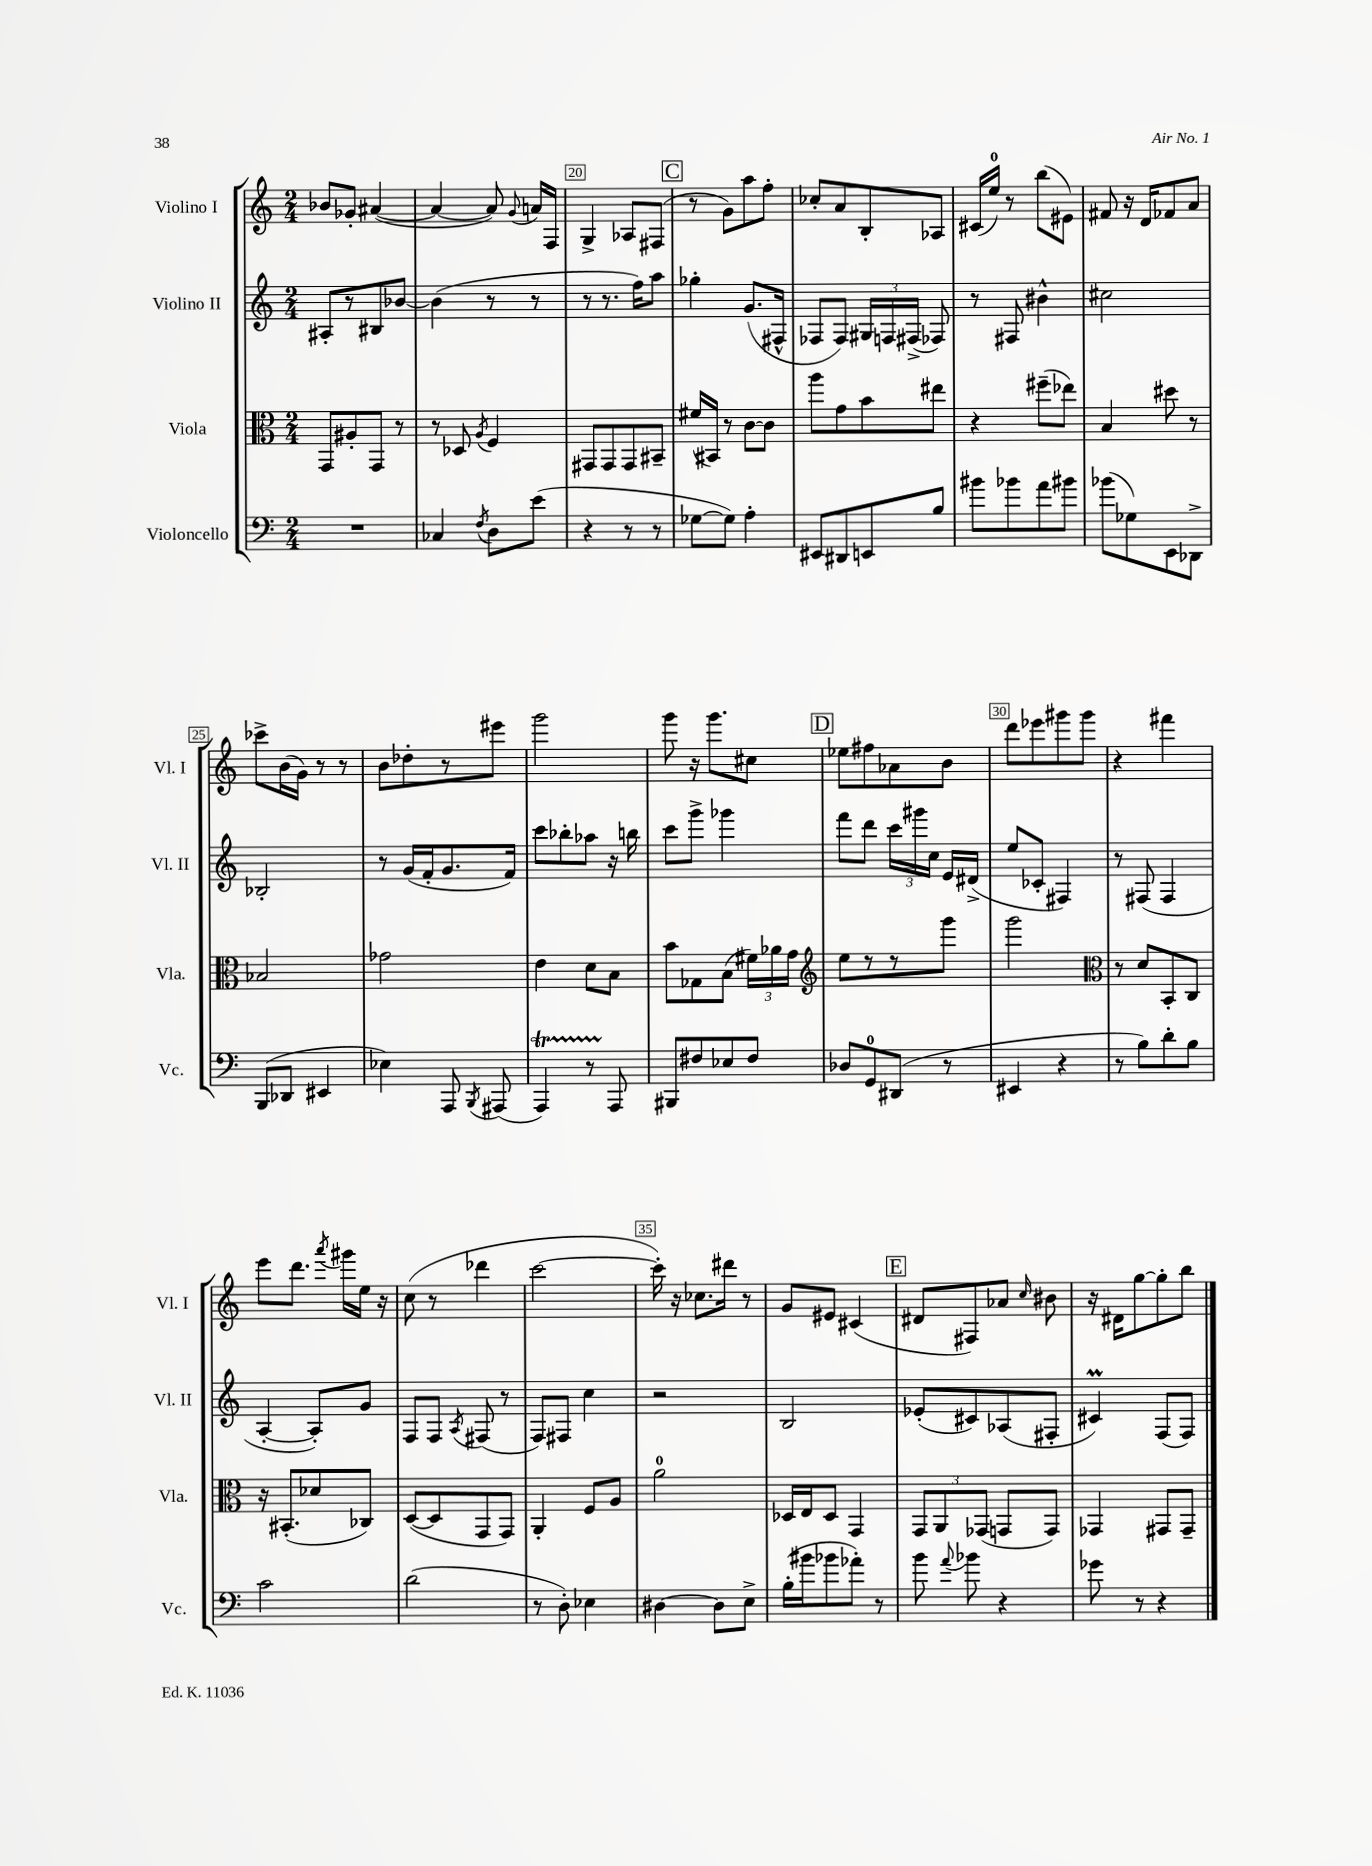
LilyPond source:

<<
\new StaffGroup <<
\new Staff = "s0" \with { instrumentName = "Violino I" shortInstrumentName = "Vl. I" } {
    \clef treble \key c \major \numericTimeSignature \time 2/4
    \autoBeamOff bes'8[ ges'8]-. ais'4~( |
    ais'4~ ais'8) \appoggiatura { g'8 } a'16[ f16] |
    g4-> aes8[ fis8]( |
    \mark \markup { \box "C" } r8 g'8[) a''8 f''8]-. |
    ces''8[-. a'8 b8-. aes8] |
    cis'16[( e''16]-0) r8 b''8[( eis'8]) |
    fis'8 r16 d'16[ fes'8 a'8] |
    ces'''8[-> b'16( g'16]) r8 r8 |
    b'8[ des''8-. r8 eis'''8] |
    g'''2 |
    g'''8 r16 g'''8.[ cis''8] |
    \mark \markup { \box "D" } ees''8[ fis''8 aes'8 b'8] |
    d'''8[ ees'''8 gis'''8 gis'''8] |
    r4 fis'''4 |
    e'''8[ d'''8.] \acciaccatura { a'''8 } gis'''16[ e''16] r16 |
    c''8( r8 des'''4 |
    c'''2~ |
    c'''16-.) r16 ces''8.[ dis'''16] r8 |
    g'8[ eis'8] cis'4( |
    \mark \markup { \box "E" } dis'8[ fis8) aes'8] \grace { c''16 } bis'8 |
    r16 dis'16[ g''8~ g''8-. b''8] \bar "|." |
}
\new Staff = "s1" \with { instrumentName = "Violino II" shortInstrumentName = "Vl. II" } {
    \clef treble \key c \major \numericTimeSignature \time 2/4
    \autoBeamOff ais8[-. r8 bis8 bes'8]~ |
    bes'4( r8 r8 |
    r8 r8. f''16[) a''8] |
    \mark \markup { \box "C" } ges''4-. g'8.[( fis16]-^ |
    fes8[ fes8]) \tuplet 3/2 { gis16[ f16 fis16]->( } fes8) |
    r8 fis8 bis'4-^ |
    cis''2 |
    bes2-. |
    r8 g'16[( f'16-. g'8. f'16]) |
    c'''8[ bes''8-. aes''8] r16 b''16 |
    c'''8[ g'''8]-> ges'''4 |
    \mark \markup { \box "D" } f'''8[ d'''8] \tuplet 3/2 { c'''16[ gis'''16 c''16] } e'16[ dis'16]->( |
    e''8[ ces'8]-. fis4) |
    r8 fis8( fis4 |
    a4~-. a8[-.) g'8] |
    f8[ f8] \acciaccatura { a8 } fis8( r8 |
    f8[) fis8] c''4 |
    r2 |
    b2 |
    \mark \markup { \box "E" } ees'8[-.( cis'8) aes8( fis8]-. |
    cis'4\prall) f8[( f8]) \bar "|." |
}
\new Staff = "s2" \with { instrumentName = "Viola" shortInstrumentName = "Vla." } {
    \clef alto \key c \major \numericTimeSignature \time 2/4
    \autoBeamOff g,8[ ais8-. g,8] r8 |
    r8 des8 \acciaccatura { a8 } f4 |
    gis,8[ gis,8 gis,8 bis,8]-- |
    \mark \markup { \box "C" } fis'16[( bis,16]) r8 c'8[~ c'8] |
    a''8[ g'8 b'8 eis''8] |
    r4 fis''8[--( ees''8]) |
    b4 dis''8 r8 |
    bes2 |
    ges'2 |
    e'4 d'8[ b8] |
    b'8[ ges8 b8]( \tuplet 3/2 { fis'16[) aes'16 g'16] } |
    \mark \markup { \box "D" } \clef treble e''8[ r8 r8 g'''8] |
    g'''2 |
    \clef alto r8 d'8[ b,8-. c8] |
    r16 bis,8.[-.( des'8 ces8]) |
    d8[~( d8 g,8 g,8]) |
    a,4-. f8[ a8] |
    a'2-0 |
    des16[ e16 des8] g,4 |
    \mark \markup { \box "E" } \tuplet 3/2 { g,8[ a,8 ges,8]( } g,8[ g,8]) |
    ges,4 gis,8[ gis,8]-- \bar "|." |
}
\new Staff = "s3" \with { instrumentName = "Violoncello" shortInstrumentName = "Vc." } {
    \clef bass \key c \major \numericTimeSignature \time 2/4
    \autoBeamOff R2 |
    ces4 \acciaccatura { f8 } d8[ e'8]( |
    r4 r8 r8 |
    \mark \markup { \box "C" } ges8[~ ges8]) a4-. |
    eis,8[ dis,8 e,8 b8] |
    bis'8[ bes'8 a'8 bis'8] |
    bes'8[( ges8) e,8 des,8]-> |
    b,,8[( des,8] eis,4 |
    ees4) a,,8 \acciaccatura { b,,8 } ais,,8( |
    a,,4\startTrillSpan) r8 a,,8\stopTrillSpan |
    bis,,8[ fis8 ees8 fis8] |
    \mark \markup { \box "D" } des8[ g,8-0 dis,8]( r8 |
    eis,4 r4 |
    r8 b8[) d'8-. b8] |
    c'2 |
    d'2( |
    r8 d8-.) ees4 |
    dis4~ dis8[ e8]-> |
    b16[-.( bis'16 bes'8 aes'8]-.) r8 |
    \mark \markup { \box "E" } b'8 \appoggiatura { a'8 } bes'8 r4 |
    ges'8 r8 r4 \bar "|." |
}
>>
>>
\layout { \context { \Score currentBarNumber = #18 \override BarNumber.break-visibility = ##(#f #t #t) barNumberVisibility = #(every-nth-bar-number-visible 5) \override BarNumber.stencil = #(make-stencil-boxer 0.1 0.3 ly:text-interface::print) } }
